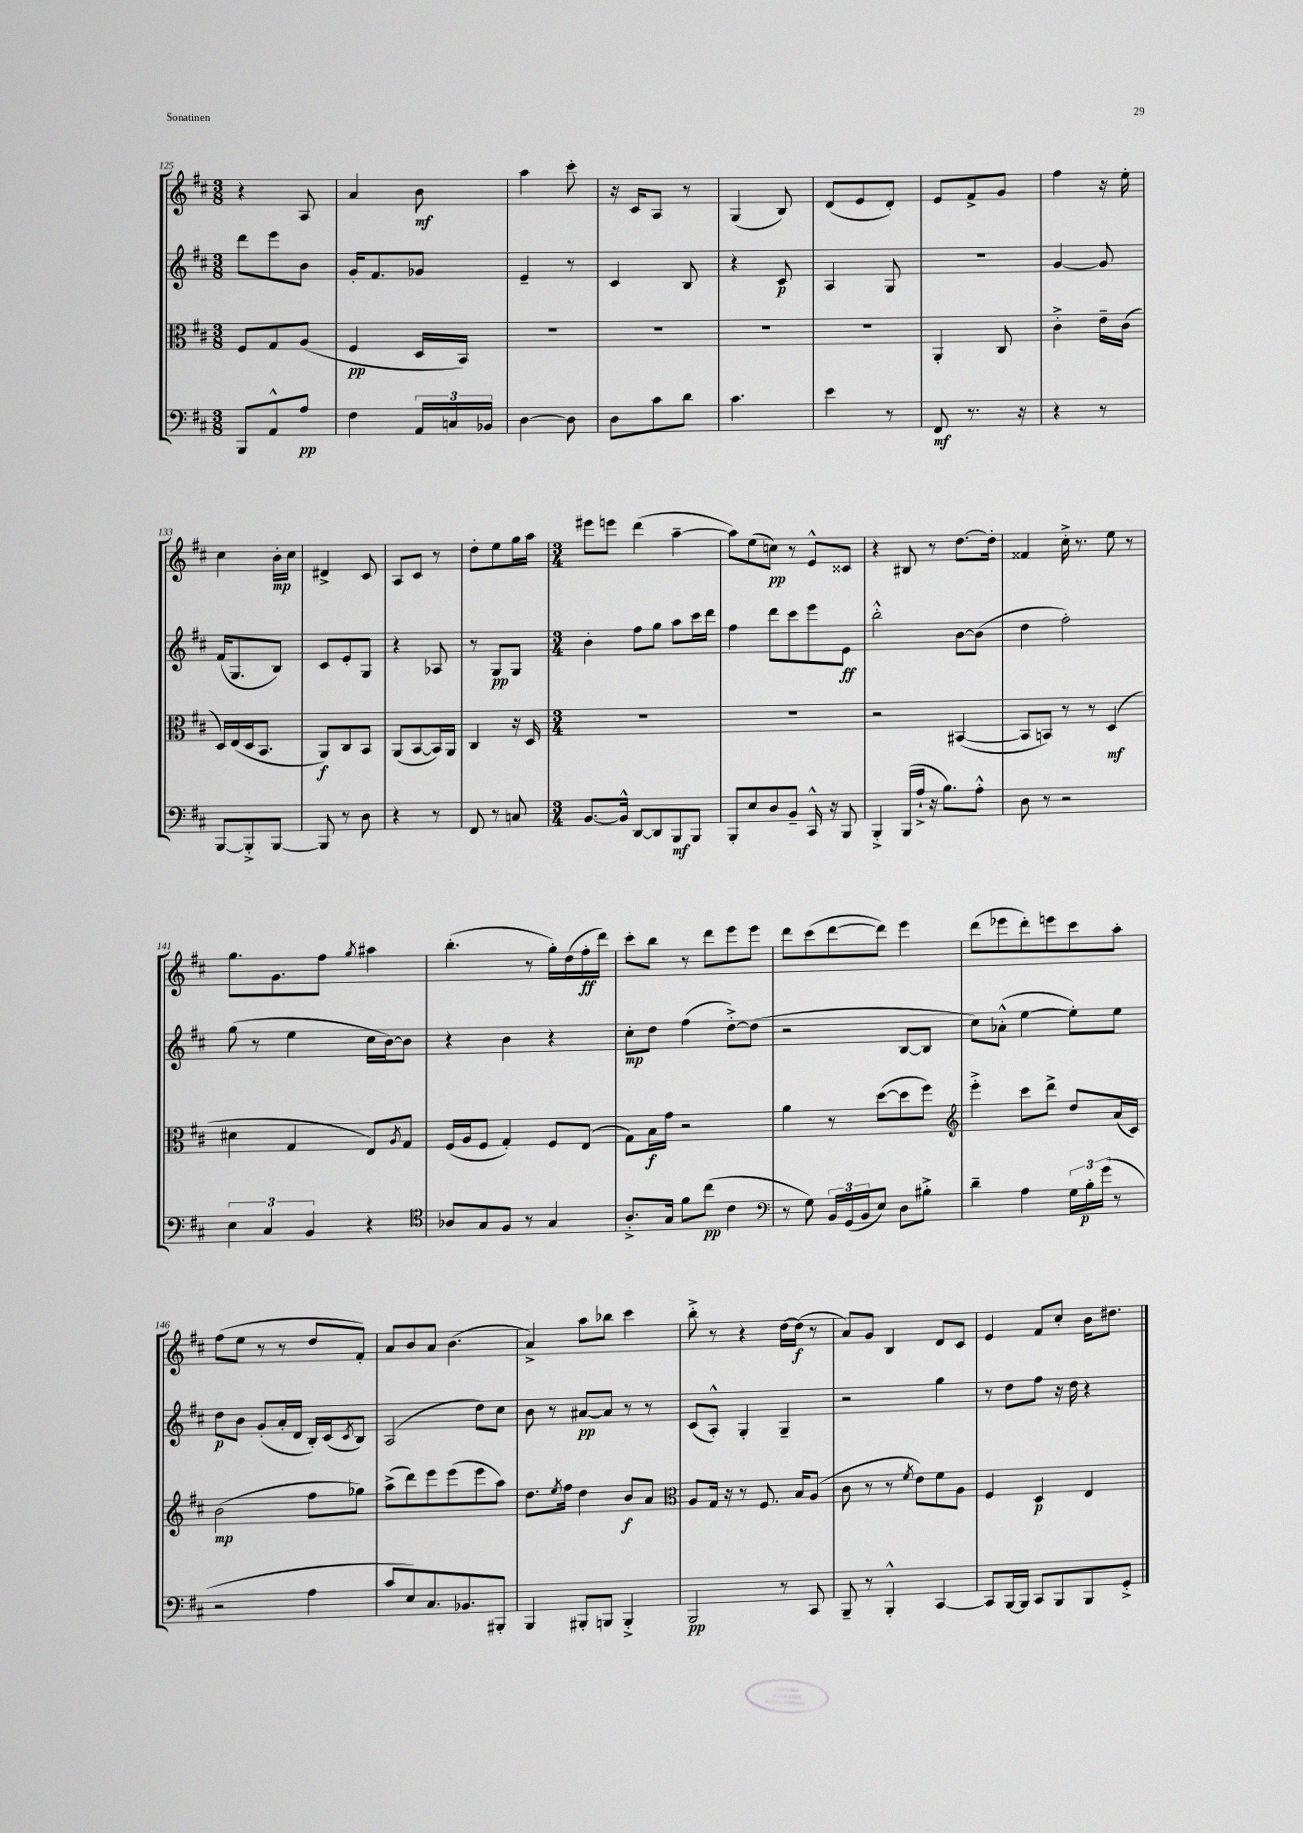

**kern	**dynam	**kern	**dynam	**kern	**dynam	**kern	**dynam
*part4	*part4	*part3	*part3	*part2	*part2	*part1	*part1
*staff4	*staff4	*staff3	*staff3	*staff2	*staff2	*staff1	*staff1
*clefF4	*	*clefC3	*	*clefG2	*	*clefG2	*
*k[f#c#]	*	*k[f#c#]	*	*k[f#c#]	*	*k[f#c#]	*
*M3/8	*	*M3/8	*	*M3/8	*	*M3/8	*
=125	=125	=125	=125	=125	=125	=125	=125
8BBB/L	.	8F#/L	.	8ddd\L	.	4r	.
8AA^^/	.	8G/	.	8eee\	.	.	.
8A/J	pp	(8A/J	.	8b\J	.	8A/	.
=126	=126	=126	=126	=126	=126	=126	=126
4F#\	.	4F#/	pp	16g'/KL	.	4a/	.
.	.	.	.	8.f#/	.	.	.
24AA/LL	.	16D/LL	.	8g-X/J	.	8b\	mf
24Cn/	.	.	.	.	.	.	.
.	.	16BB/JJ)	.	.	.	.	.
24BB-X/JJ	.	.	.	.	.	.	.
=127	=127	=127	=127	=127	=127	=127	=127
[4D\	.	4.r	.	4e~/	.	4aa\	.
8D\]	.	.	.	8r	.	8ccc#'\	.
=128	=128	=128	=128	=128	=128	=128	=128
8D\L	.	4.r	.	4c#/	.	16r	.
.	.	.	.	.	.	16c#/KL	.
8c#\	.	.	.	.	.	8A/J	.
8d\J	.	.	.	8B/	.	8r	.
=129	=129	=129	=129	=129	=129	=129	=129
4.c#\	.	4.r	.	4r	.	(4G/	.
.	.	.	.	8c#/	p	8B/)	.
=130	=130	=130	=130	=130	=130	=130	=130
4e\	.	4.r	.	4A/	.	(8d/L	.
.	.	.	.	.	.	8e/	.
8r	.	.	.	8G/	.	8d'/J)	.
=131	=131	=131	=131	=131	=131	=131	=131
8FF#/	mf	4AA'/	.	4.r	.	8e/L	.
8.r	.	.	.	.	.	8f#^/	.
.	.	8C#/	.	.	.	8g/J	.
16r	.	.	.	.	.	.	.
=132	=132	=132	=132	=132	=132	=132	=132
4r	.	4c#'^\	.	[4g/	.	4ff#\	.
8r	.	16e~\LL	.	8g/]	.	16r	.
.	.	(16c#\JJ	.	.	.	16ee'\	.
!!LO:LB:g=z
=133	=133	=133	=133	=133	=133	=133	=133
[8BBB/L	.	16D/LL)	.	(16f#/KL	.	4cc#\	.
.	.	(16E/	.	8.G/	.	.	.
8BBB'^/]	.	16D/J	.	.	.	.	.
.	.	8.BB/J	.	.	.	.	.
[8BBB/J	.	.	.	8B/J)	.	16b'\LL	mp
.	.	.	.	.	.	16cc#\JJ	.
=134	=134	=134	=134	=134	=134	=134	=134
8BBB/]	.	8AA/L)	f	8c#/L	.	4d#X^/	.
8r	.	8C#/	.	8e'/	.	.	.
8D\	.	8BB/J	.	8G/J	.	8c#/	.
=135	=135	=135	=135	=135	=135	=135	=135
4r	.	(8AA/L	.	4r	.	8A/L	.
.	.	[8BB/	.	.	.	8c#/J	.
8r	.	16BB/L])	.	8A-X/	.	8r	.
.	.	16AA/JJ	.	.	.	.	.
=136	=136	=136	=136	=136	=136	=136	=136
8FF#/	.	4C#/	.	8r	.	8dd'\L	.
8r	.	.	.	8G/L	pp	8ee\	.
8Cn/	.	16r	.	8G/J	.	16gg\L	.
.	.	16D/	.	.	.	16aa\JJ	.
=137	=137	=137	=137	=137	=137	=137	=137
*M3/4	*	*M3/4	*	*M3/4	*	*M3/4	*
[8.BB/L	.	2.r	.	4b'\	.	8eee#X\L	.
.	.	.	.	.	.	8eeen\J	.
16BB^^/Jk]	.	.	.	.	.	.	.
[8DD/L	.	.	.	8ff#\L	.	(4ddd\	.
8DD/]	.	.	.	8gg\J	.	.	.
8BBB/	mf	.	.	8aa\L	.	[4aa~\	.
8BBB/J	.	.	.	16ccc#\L	.	.	.
.	.	.	.	16ddd\JJ	.	.	.
=138	=138	=138	=138	=138	=138	=138	=138
8BBB'/L	.	2.r	.	4ff#\	.	8aa\L])	.
8E/	.	.	.	.	.	(8ee\	.
8D/	.	.	.	8ddd\L	.	8ccn\J)	pp
8BB~/J	.	.	.	8ccc#\	.	8r	.
16CC#^^/	.	.	.	8eee\	.	8e^^/L	.
16r	.	.	.	.	.	.	.
8BBB/	.	.	.	8e\J	ff	8c##X/J	.
=139	=139	=139	=139	=139	=139	=139	=139
4BBB'^/	.	2r	.	2bb'^^\	.	4r	.
(16BBB/LL	.	.	.	.	.	8B#X/	.
16A`^/JJ	.	.	.	.	.	.	.
16r	.	.	.	.	.	8r	.
8.B\L)	.	.	.	.	.	.	.
.	.	([4BB#X/	.	[8b\L	.	[8.dd\L	.
8A'^^\J	.	.	.	(8b\J]	.	.	.
.	.	.	.	.	.	16dd'\Jk]	.
=140	=140	=140	=140	=140	=140	=140	=140
8D\	.	8BB#/L]	.	4dd\	.	4f##X/	.
8r	.	8BBn/J)	.	.	.	.	.
2r	.	8r	.	2ff#'\)	.	16cc#'^\	.
.	.	.	.	.	.	8.r	.
.	.	8r	.	.	.	.	.
.	.	(4D/	mf	.	.	8ee\	.
.	.	.	.	.	.	8r	.
!!LO:LB:g=z
=141	=141	=141	=141	=141	=141	=141	=141
6E\	.	4d#X\	.	(8gg\	.	8.gg\L	.
.	.	.	.	8r	.	.	.
6C#/	.	.	.	.	.	.	.
.	.	.	.	.	.	8.g\	.
.	.	4G/	.	4ee\	.	.	.
6BB/	.	.	.	.	.	.	.
.	.	.	.	.	.	8ff#\J	.
.	.	.	.	.	.	8qgg/	.
4r	.	8E/L)	.	16cc#\LL	.	4aa#X\	.
.	.	.	.	[16b\J)	.	.	.
.	.	8qA/	.	.	.	.	.
.	.	8G/J	.	8b\J]	.	.	.
=142	=142	=142	=142	=142	=142	=142	=142
*clefC4	*	*	*	*	*	*	*
8A-X/L	.	(16F#/LL	.	4r	.	(4.bb'\	.
.	.	16A/J	.	.	.	.	.
8G/	.	8F#/J	.	.	.	.	.
8F#/J	.	4G'/)	.	4b\	.	.	.
8r	.	.	.	.	.	8r	.
4G/	.	8F#/L	.	4r	.	16gg'\LL)	.
.	.	.	.	.	.	(16dd\	.
.	.	(8E/J	.	.	.	16ff#'\	ff
.	.	.	.	.	.	16ddd\JJ)	.
=143	=143	=143	=143	=143	=143	=143	=143
8.A'^/L	.	8G\L)	.	8cc#'\L	mp	8ccc#'\L	.
.	.	16B\L	f	8dd\J	.	8bb\J	.
16G/Jk	.	16g\JJ	.	.	.	.	.
8f#\L	.	2r	.	(4ff#\	.	8r	.
(8cc#\J	pp	.	.	.	.	8ddd\L	.
4c#\	.	.	.	[8dd'^\L)	.	8eee\	.
.	.	.	.	(8dd\J]	.	8eee\J	.
=144	=144	=144	=144	=144	=144	=144	=144
*clefF4	*	*	*	*	*	*	*
8r	.	4a\	.	2r	.	8ddd\L	.
8G\)	.	.	.	.	.	(8ccc#\	.
24BB/LL	.	8r	.	.	.	[8ddd\	.
(24GG/	.	.	.	.	.	.	.
24BB/J	.	.	.	.	.	.	.
8E/J)	.	([8dd\L	.	.	.	8ddd\J])	.
8D\L	.	8dd\]	.	[8B/L	.	4eee\	.
8B#X'^\J	.	8ff#\J)	.	8B/J]	.	.	.
=145	=145	=145	=145	=145	=145	=145	=145
*	*	*clefG2	*	*	*	*	*
4d~\	.	4eee'^\	.	8cc#\L)	.	(8ddd\L	.
.	.	.	.	(8a-X'^^\J	.	8eee-X\	.
4A\	.	8ccc#\L	.	[4ee\	.	8ddd'\)	.
.	.	8ddd^\J	.	.	.	8eeen\	.
24G\LL	.	8dd/L	.	8ee'\L])	.	8ccc#\	.
24B'\	p	.	.	.	.	.	.
(24g\JJ	.	.	.	.	.	.	.
8r	.	(16a/L	.	8ee\J	.	8aa'\J	.
.	.	16c#/JJ)	.	.	.	.	.
!!LO:LB:g=z
=146	=146	=146	=146	=146	=146	=146	=146
2r	.	(2b\	mp	8dd\L	p	(8ff#\L	.
.	.	.	.	8b\J	.	8ee\J	.
.	.	.	.	(8g'/L	.	8r	.
.	.	.	.	16a'/L	.	8r	.
.	.	.	.	16d/JJ	.	.	.
4A\	.	8ff#\L	.	16B'/LL)	.	8dd/L	.
.	.	.	.	(16c#/J	.	.	.
.	.	.	.	8qc#/	.	.	.
.	.	8gg-X\J)	.	8B/J)	.	8f#'/J)	.
=147	=147	=147	=147	=147	=147	=147	=147
8c#/L	.	(8aa^\L	.	(2A/	.	8a/L	.
8E/)	.	8ddd\)	.	.	.	8b/	.
8.C#/	.	8eee\	.	.	.	8a/J	.
.	.	(8eee\	.	.	.	(4.b\	.
8.BB-X/	.	.	.	.	.	.	.
.	.	8eee\	.	8dd\L)	.	.	.
8BBB#X'/J	.	8aa\J)	.	8cc#\J	.	.	.
=148	=148	=148	=148	=148	=148	=148	=148
4BBB/	.	8.dd\L	.	8b\	.	4a^/)	.
.	.	.	.	8r	.	.	.
.	.	8qee/	.	.	.	.	.
.	.	16ff#\Jk	.	.	.	.	.
8BBB#X'/L	.	4dd\	.	[8a#X/L	pp	8aa\L	.
8BBBn/J	.	.	.	8a#/J]	.	8bb-X\J	.
4BBB'^/	.	8b/L	f	8r	.	4ccc#\	.
.	.	8a/J	.	8r	.	.	.
=149	=149	=149	=149	=149	=149	=149	=149
*	*	*clefC3	*	*	*	*	*
2BBB/	pp	8A/L	.	(8c#/L	.	8bb'^\	.
.	.	16G/Jk	.	8A'^^/J)	.	8r	.
.	.	16r	.	.	.	.	.
.	.	8r	.	4G'/	.	4r	.
.	.	8.F#/	.	.	.	.	.
8r	.	.	.	4G~/	.	[16dd\LL	.
.	.	16B/KL	.	.	.	(16dd\JJ]	f
8CC#/	.	(8A/J	.	.	.	8r	.
=150	=150	=150	=150	=150	=150	=150	=150
8BBB~/	.	8c#\	.	2r	.	8a/L)	.
8r	.	8r	.	.	.	8g/J	.
4BBB'^^/	.	8r	.	.	.	4B/	.
.	.	8qf#/	.	.	.	.	.
.	.	8e\L)	.	.	.	.	.
[4CC#/	.	8f#\	.	4gg\	.	8d/L	.
.	.	8A\J	.	.	.	8c#/J	.
=151	=151	=151	=151	=151	=151	=151	=151
8CC#/L]	.	4F#/	.	8r	.	4e/	.
[16BBB/L	.	.	.	8dd\L	.	.	.
16BBB/JJ]	.	.	.	.	.	.	.
8CC#/L	.	4D/	p	8ff#\J	.	8f#/L	.
8BBB/	.	.	.	16r	.	8cc#'/J	.
.	.	.	.	16dd\	.	.	.
8BBB/	.	4E/	.	4r	.	16b\KL	.
.	.	.	.	.	.	8.dd#X\J	.
8GG'^/J	.	.	.	.	.	.	.
==	==	==	==	==	==	==	==
*-	*-	*-	*-	*-	*-	*-	*-
